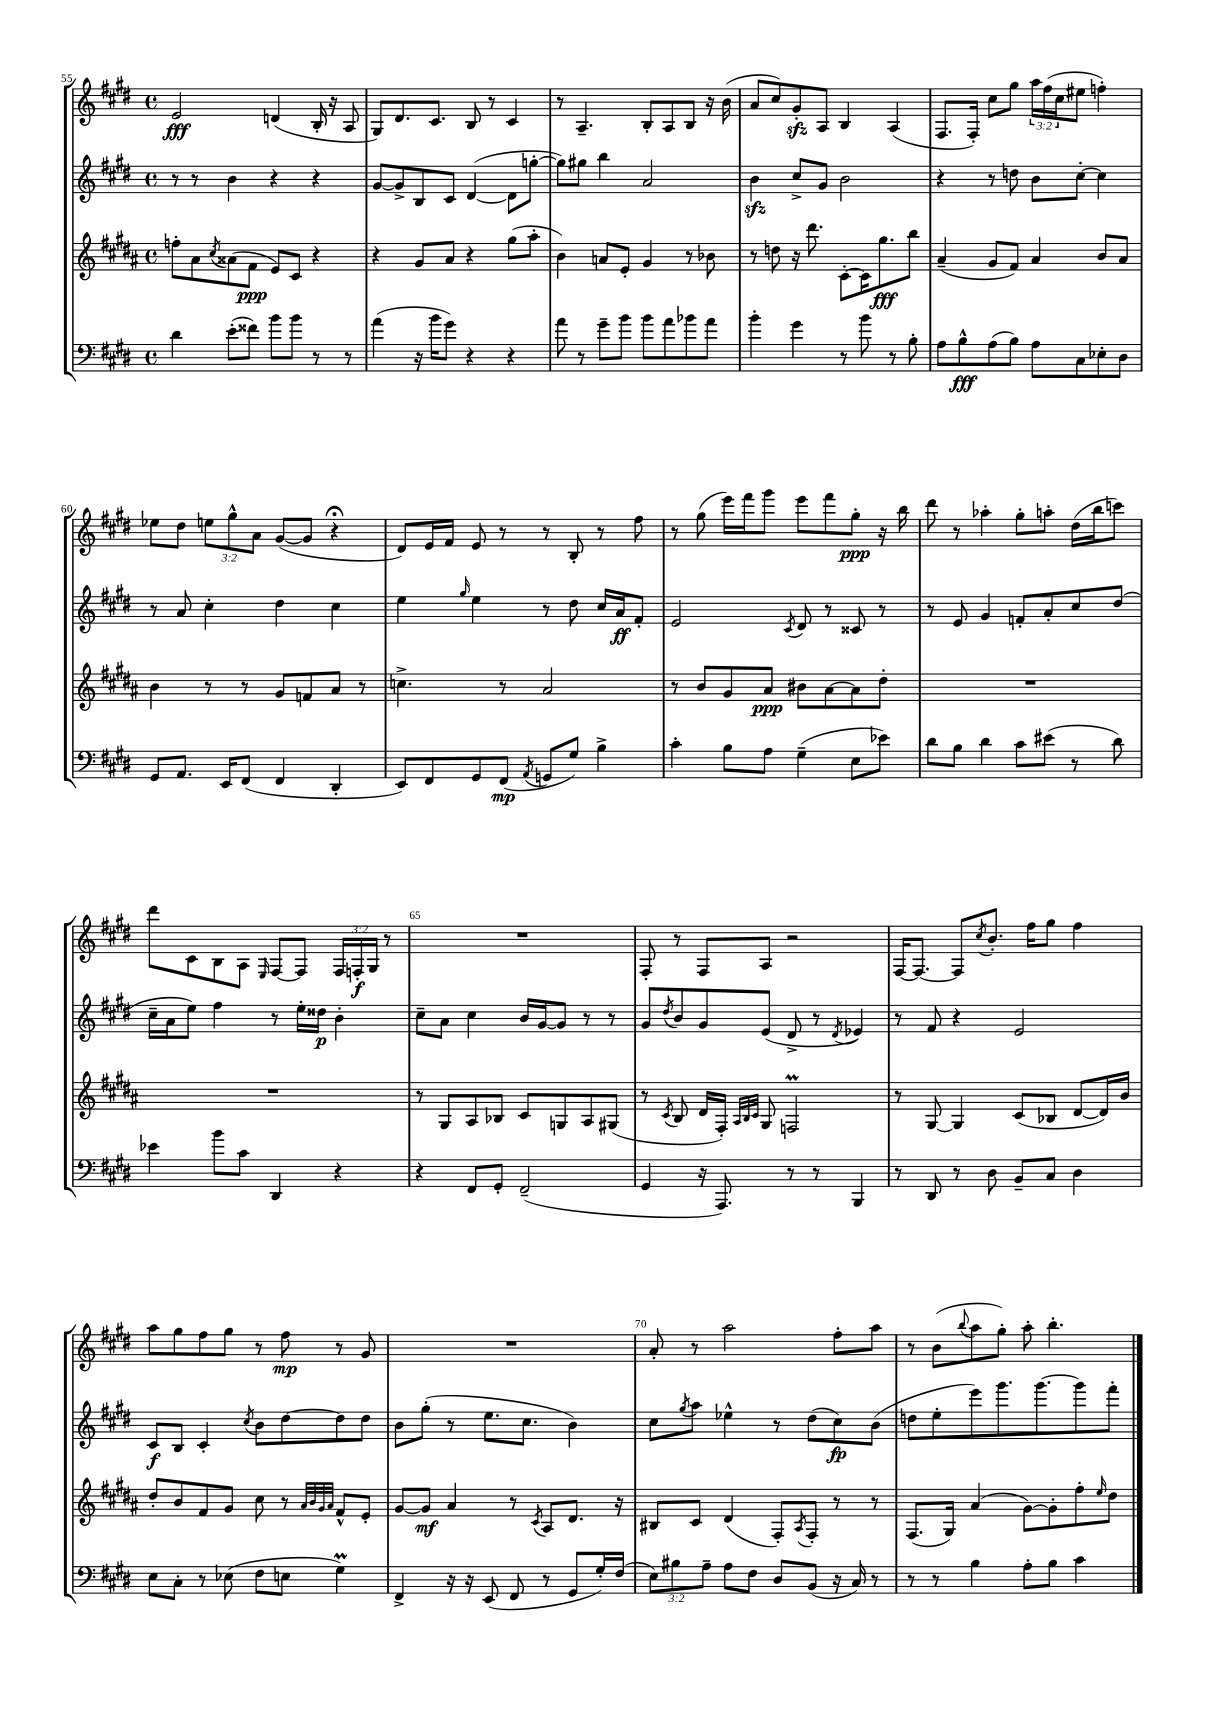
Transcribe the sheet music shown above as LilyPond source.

<<
\new StaffGroup <<
\new Staff = "s0" {
    \clef treble \key e \major \defaultTimeSignature \time 4/4 \override Staff.TupletNumber.text = #tuplet-number::calc-fraction-text
    e'2\fff d'4( b16-. r16 a8 |
    gis8) dis'8. cis'8. b8 r8 cis'4 |
    r8 a4.-- b8-. a8 b8 r16 b'16( |
    a'8 cis''8) gis'8-.\sfz a8 b4 a4( |
    fis8. fis16-.) cis''8 gis''8 \tuplet 3/2 { a''16 fis''16( cis''16 } eis''8 f''4-.) |
    ees''8 dis''8 \tuplet 3/2 { e''8 gis''8-^ a'8 } gis'8~( gis'8 r4\fermata |
    dis'8) e'16 fis'16 e'8 r8 r8 b8-. r8 fis''8 |
    r8 gis''8( e'''16) fis'''16 gis'''8 e'''8 fis'''8 gis''8-.\ppp r16 b''16 |
    dis'''8 r8 aes''4-. gis''8-. a''8-. dis''16( b''16 c'''8) |
    dis'''8 cis'8 b8 a8 \grace { e16 } fis8~ fis8 \tuplet 3/2 { fis16 f16-.\f gis16 } r8 |
    R1 |
    fis8-. r8 fis8 a8 r2 |
    fis16~ fis8.~ fis8 \acciaccatura { cis''8 } b'8.-. fis''16 gis''8 fis''4 |
    a''8 gis''8 fis''8 gis''8 r8 fis''8\mp r8 gis'8 |
    R1 |
    a'8-. r8 a''2 fis''8-. a''8 |
    r8 b'8( \appoggiatura { b''8 } a''8 gis''8-.) a''8-. b''4.-. \bar "|." |
}
\new Staff = "s1" {
    \clef treble \key e \major \defaultTimeSignature \time 4/4
    r8 r8 b'4 r4 r4 |
    gis'8~ gis'8-> b8 cis'8 dis'4~( dis'8 g''8~-. |
    g''8) gis''8 b''4 a'2 |
    b'4\sfz cis''8-> gis'8 b'2 |
    r4 r8 d''8 b'8 cis''8~-. cis''4 |
    r8 a'8 cis''4-. dis''4 cis''4 |
    e''4 \grace { gis''16 } e''4 r8 dis''8 cis''16 a'16\ff fis'8-. |
    e'2 \acciaccatura { cis'8 } dis'8 r8 cisis'8 r8 |
    r8 e'8 gis'4 f'8-. a'8-. cis''8 dis''8( |
    cis''16-- a'16 e''8) fis''4 r8 e''16-. disis''16\p b'4-. |
    cis''8-- a'8 cis''4 b'16 gis'16~ gis'8 r8 r8 |
    gis'8 \acciaccatura { dis''8 } b'8 gis'8 e'8( dis'8-> r8 \acciaccatura { dis'8 } ees'4) |
    r8 fis'8 r4 e'2 |
    cis'8\f b8 cis'4-. \acciaccatura { cis''8 } b'8 dis''8~ dis''8 dis''8 |
    b'8 gis''8-.( r8 e''8. cis''8. b'4) |
    cis''8 \acciaccatura { gis''8 } a''8 ees''4-^ r8 dis''8( cis''8\fp) b'8( |
    d''8 e''8-. e'''8) gis'''8. gis'''8.~ gis'''8 fis'''8-. \bar "|." |
}
\new Staff = "s2" {
    \clef treble \key b \major \defaultTimeSignature \time 4/4
    f''8-. ais'8 \acciaccatura { cis''8 } aisis'8( fis'8\ppp e'8) cis'8 r4 |
    r4 gis'8 ais'8 r4 gis''8( ais''8-. |
    b'4) a'8 e'8-. gis'4 r8 bes'8 |
    r8 d''8 r16 dis'''8. cis'8~-. cis'16 gis''8.\fff b''8 |
    ais'4--( gis'8 fis'8) ais'4 b'8 ais'8 |
    b'4 r8 r8 gis'8 f'8 ais'8 r8 |
    c''4.-> r8 ais'2 |
    r8 b'8 gis'8 ais'8\ppp bis'8 ais'8~ ais'8 dis''8-. |
    R1 |
    R1 |
    r8 gis8 ais8 bes8 cis'8 g8 ais8 gis8( |
    r8 \acciaccatura { cis'8 } b8 dis'16 fis16-.) \grace { ais32 b32 cis'32 } gis8 f2\prall |
    r8 gis8~ gis4 cis'8( bes8 dis'8~ dis'16) b'16 |
    dis''8-. b'8 fis'8 gis'8 cis''8 r8 \grace { ais'32 b'32 gis'32 ais'32 } fis'8-^ e'8-. |
    gis'8~ gis'8\mf ais'4 r8 \acciaccatura { cis'8 } ais8 dis'8. r16 |
    bis8 cis'8 dis'4( fis8-.) \acciaccatura { ais8 } fis8-. r8 r8 |
    fis8.( gis16) ais'4( gis'8~) gis'8-. fis''8-. \grace { e''16 } dis''8 \bar "|." |
}
\new Staff = "s3" {
    \clef bass \key e \major \defaultTimeSignature \time 4/4 \override Staff.TupletNumber.text = #tuplet-number::calc-fraction-text
    dis'4 e'8-.( fisis'8) b'8 b'8 r8 r8 |
    a'4( r16 b'16 gis'8) r4 r4 |
    a'8 r8 gis'8-- b'8 b'8 a'8 bes'8 a'8 |
    b'4-. gis'4 r8 b'8 r8 b8-. |
    a8 b8-^\fff a8( b8) a8 cis8 ees8-. dis8 |
    gis,8 a,8. e,16 fis,8( fis,4 dis,4-. |
    e,8) fis,8 gis,8 fis,8\mp( \acciaccatura { a,8 } g,8 gis8) b4-> |
    cis'4-. b8 a8 gis4--( e8 ees'8) |
    dis'8 b8 dis'4 cis'8 eis'8( r8 dis'8) |
    ees'4 b'8 cis'8 dis,4 r4 |
    r4 fis,8 gis,8-. fis,2--( |
    gis,4 r16 a,,8.) r8 r8 b,,4 |
    r8 dis,8 r8 dis8 b,8-- cis8 dis4 |
    e8 cis8-. r8 ees8( fis8 e8 gis4\prall) |
    fis,4-> r16 r16 e,8( fis,8 r8 gis,8 gis16-.) fis16( |
    \tuplet 3/2 { e8) bis8 a8-- } a8 fis8 dis8 b,8( r16 cis16) r8 |
    r8 r8 b4 a8-. b8 cis'4 \bar "|." |
}
>>
>>
\layout { \context { \Score currentBarNumber = #55 \override BarNumber.break-visibility = ##(#f #t #t) barNumberVisibility = #(every-nth-bar-number-visible 5) } }
